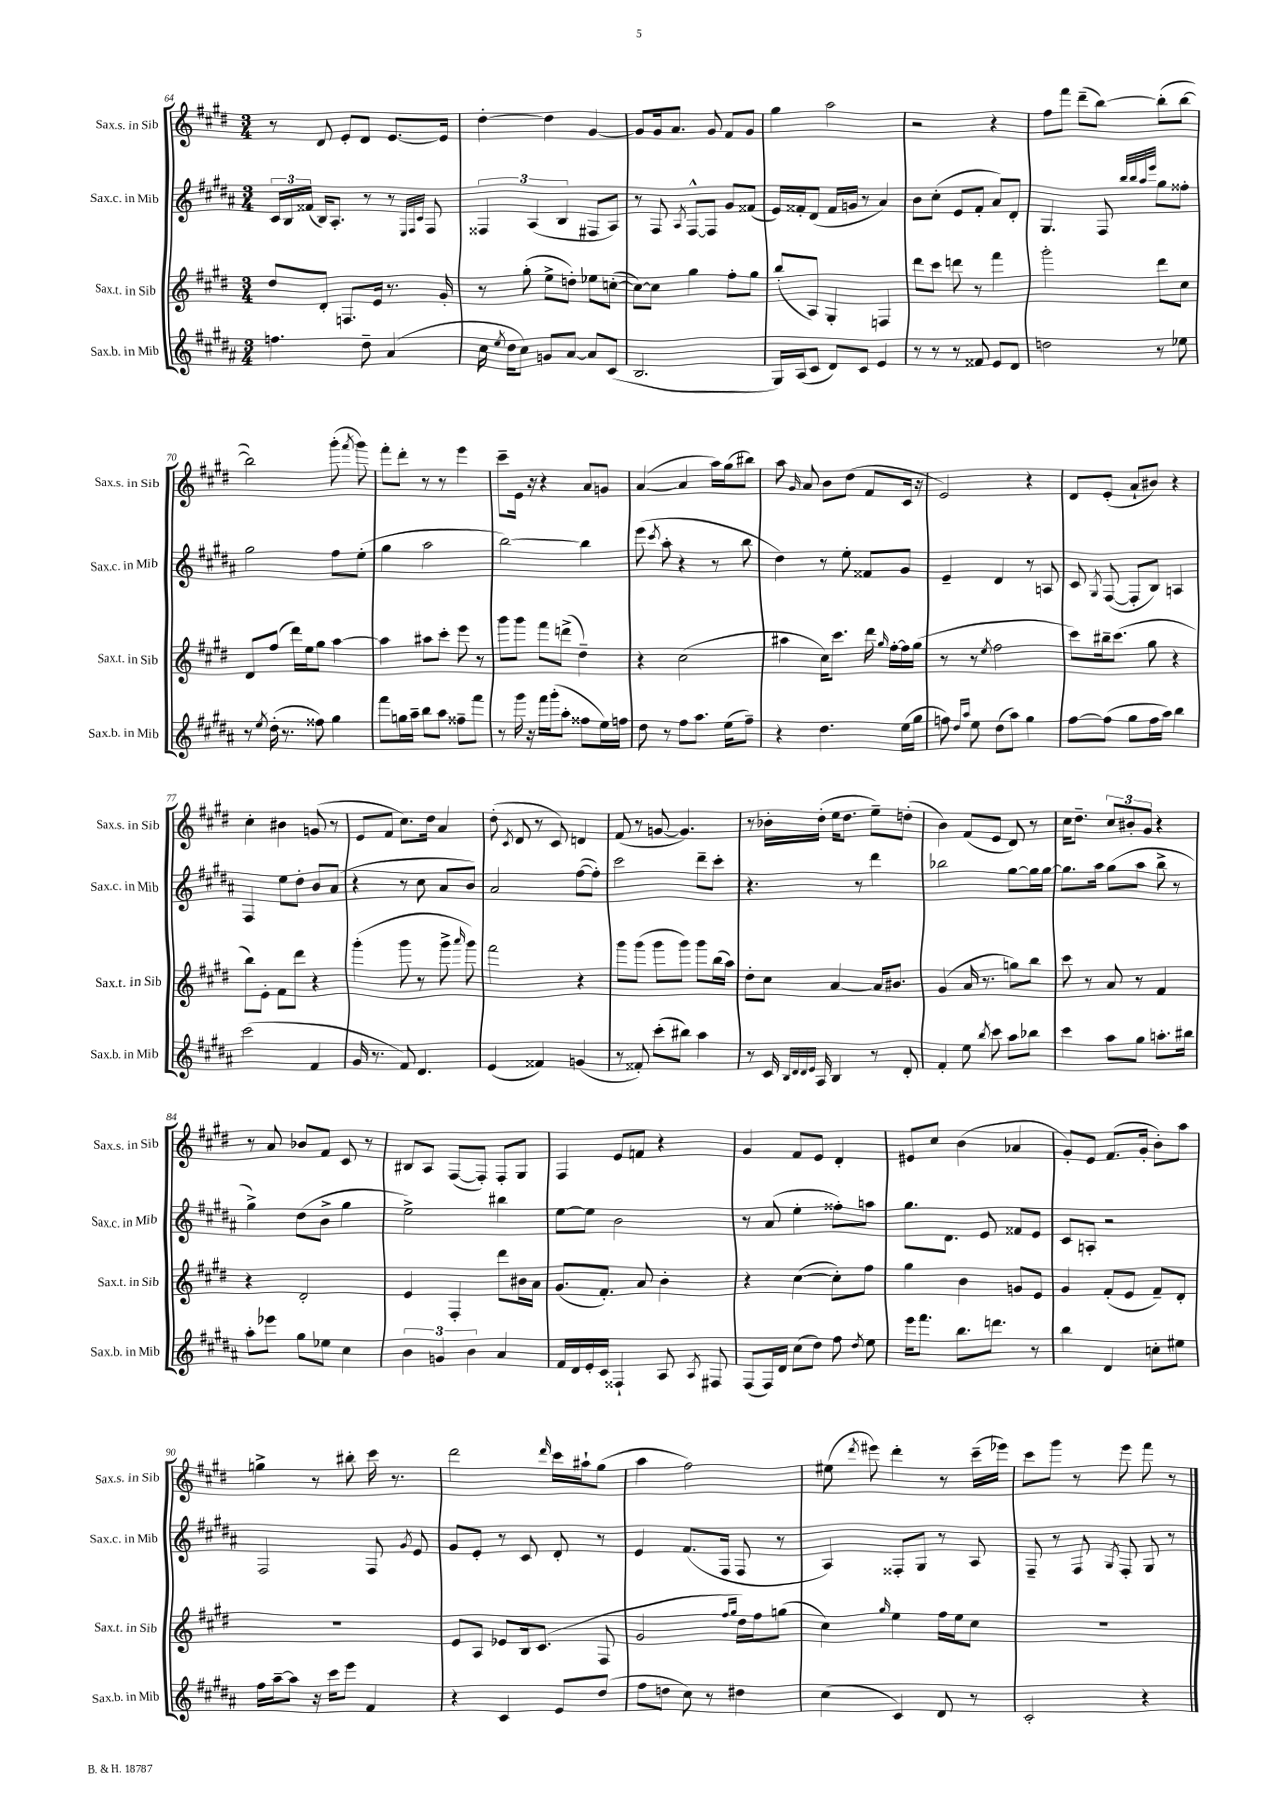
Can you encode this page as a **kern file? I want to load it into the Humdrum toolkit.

**kern	**kern	**kern	**kern
*part4	*part3	*part2	*part1
*staff4	*staff3	*staff2	*staff1
*I"Sax.b. in Mib	*I"Sax.t. in Sib	*I"Sax.c. in Mib	*I"Sax.s. in Sib
*I'Sax.b. in Mib	*I'Sax.t. in Sib	*I'Sax.c. in Mib	*I'Sax.s. in Sib
*clefG2	*clefG2	*clefG2	*clefG2
*k[f#c#g#d#a#]	*k[f#c#g#d#]	*k[f#c#g#d#a#]	*k[f#c#g#d#]
*M3/4	*M3/4	*M3/4	*M3/4
=64	=64	=64	=64
4.ffn\	8dd#/L	24c#/LL	8r
.	.	24B/	.
.	.	(24f##X/JJ	.
.	8d#'/J	16B/KL)	8d#/
.	.	8.A#'/J	.
.	8.Fn/L	.	8e'/L
8dd#~\	.	8r	8d#/J
.	16e/Jk	.	.
(4a#/	8.r	8r	[8.e/L
.	.	32qqE/LLL	.
.	.	32qqF#/	.
.	.	32qqc#/JJJ	.
.	.	8F#/	.
.	16g#'/	.	16e/Jk]
=65	=65	=65	=65
16cc#\	8r	6F##X/	[4dd#'\
8qee/	.	.	.
16dd#\KL	.	.	.
8cc#\J)	(8gg#'\	.	.
.	.	(6A#/	.
8gn/L	8ee^\L	.	4dd#\]
.	.	6B/	.
[8a#/J	8ddn'\J)	.	.
8a#/L]	8ee-X\L	8F#X/L	[4g#/
(8c#/J	([8ccn'\J	8A#/J)	.
=66	=66	=66	=66
2.B/	8cc\L_)	8r	8g#/L]
.	8cc\J]	8F#/	16g#/k
.	.	.	8.a/J
.	.	8qA#/	.
.	4gg#\	[8F#^^/L	.
.	.	8F#/J]	8g#/
.	8ff#'\L	8g#/L	8f#/L
.	8gg#\J	(8f##X/J	8g#/J
=67	=67	=67	=67
16G#/LL)	(8bb'/L	16e/LL)	4gg#\
(16A#/J	.	16f##X'/J	.
8c#/J	8A/J)	(8d#/J	.
8d#/L)	4G#'/	16f##/LL	2aa\
.	.	16gn/JJ	.
8c#/J	.	8r	.
4e/	4Fn/	4a#/)	.
=68	=68	=68	=68
8r	8ddd#\L	8b\L	2r
8r	8ccc#\J	(8cc#'\J	.
8r	8dddn\	8e/L	.
8f##X/	8r	8f#'/J	.
8e/L	4fff#\	8a#/L)	4r
8d#/J	.	8d#'/J	.
=69	=69	=69	=69
2ddn\	2ggg#'\	4.G#/	8ff#\L
.	.	.	8fff#\J
.	.	.	(8ddd#~\L
.	.	8F#/	[8bb\J)
.	.	32qqbb/LLL	.
.	.	32qqbb/	.
.	.	32qqaa#/	.
.	.	32qqeee/JJJ	.
8r	8ddd#\L	8gg#\L	(8bb'\L]
8ee-X\	8cc#\J	8ff##X'\J	[8bb\J
!!LO:LB:g=z
=70	=70	=70	=70
8r	8d#/L	2gg#\	2bb\])
8qee/	.	.	.
(16dd#'\	(8ff#/J	.	.
8.r	.	.	.
.	16ddd#\LL)	.	.
.	16ee\J	.	.
8ff##X\)	8gg#\J	.	.
4gg#\	[4aa\	8ff#\L	(8ggg#'\
.	.	.	8qfff#/
.	.	(8ee'\J	8ggg#\)
=71	=71	=71	=71
8fff#\L	4aa\]	4gg#\	8fff#'\L
16ggn\L	.	.	8ddd#'\J
16aa#~\JJ	.	.	.
8bb\L	8aa#X\L	2aa#\	8r
8aa#\J	8ccc#'\J	.	8r
8ff##X~\L	8eee\	.	4eee\
8fff#\J	8r	.	.
=72	=72	=72	=72
8r	8ggg#\L	[2bb\)	8ccc#~\L
16ggg#\	8ggg#\J	.	16e\Jk
16r	.	.	16r
16fff#\LL	8fff#\L	.	4r
(16ggg#'\J	.	.	.
8aa#'\J	(8dddn^\J	.	.
8ff##X\L	4dd#~\)	4bb\]	8a/L
16ee\L)	.	.	8gn/J
16ffn\JJ	.	.	.
=73	=73	=73	=73
8dd#\	4r	(8eee\	([4a/
.	.	8qccc#/	.
8r	.	8aa#'\	.
8ff#\L	(2cc#\	4r	4a/]
8.aa#\J	.	.	.
.	.	8r	16aa\LL)
(16ee\KL	.	.	(16gg#\J
8ff#~\J)	.	8bb\	8bb#X\J)
=74	=74	=74	=74
4r	4aa#X\	4dd#\)	8aa\
.	.	.	16qqg#/
.	.	.	8a/
4.dd#\	16cc#\KL)	8r	8b\L
.	8.ccc#\J	.	.
.	.	8ee'\	(8dd#\J
.	16ddd#\	8f##X/L	8f#/L
.	16qqgg#/	.	.
.	[16ff#'\LL	.	.
(16ee\LL	16ff#\]	8g#/J	16c#/Jk
16gg#\JJ	(16gg#\JJ	.	16r
=75	=75	=75	=75
8ffn\)	8r	4e~/	2e/)
16qqdd#/LL	.	.	.
16qqaa#/JJ	.	.	.
8ee\	8r	.	.
.	8qee/	.	.
(8dd#\L	2ff#\	4d#/	.
8aa#\J)	.	.	.
4gg#\	.	8r	4r
.	.	8An/	.
=76	=76	=76	=76
[8ff#\L	8ccc#\L)	8c#/	8d#/L
.	.	8qG#/	.
(8ff#\J]	16bb#X~\k	([8F#/	(8e'/J
.	(8.ccc#\J	.	.
8gg#\L	.	8F#'/L]	8a`/L
16ff#\L	8gg#\	8B/J)	8b#X/J)
16aa#\JJ)	.	.	.
4bb\	4r	4An/	4r
!!LO:LB:g=z
=77	=77	=77	=77
(2ccc#\	8bb\L)	4F#/	4cc#'\
.	8e'\J	.	.
.	8f#\L	8ee\L	4b#X\
.	8ddd#\J	8dd#'\J	.
4f#/	4r	8b/L	(8gn/
.	.	(8a#/J	8r
=78	=78	=78	=78
16g#/	(4ggg#'\	4r	8e/L
8.r	.	.	.
.	.	.	8f#/J
8f#/)	8ggg#\	8r	8.cc#\L)
4.d#/	8r	8cc#\	.
.	.	.	16dd#\Jk
.	8ggg#^\	8a#/L	4a/
.	16qqaaa/	.	.
.	8ggg#\)	8b/J)	.
=79	=79	=79	=79
(4e/	2fff#\	2a#/	(8dd#'\
.	.	.	8qc#/
.	.	.	8d#/
4f##X/)	.	.	8r
.	.	.	8c#/)
(4gn/	4r	([8ff#\L	4dn/
.	.	8ff#'\J])	.
=80	=80	=80	=80
8r	8ggg#\L	2ccc#\	(8f#/
8f##X'/)	(8ggg#\J	.	8r
(8ccc#'\L	8ggg#\L	.	[8gn/
8bb#X\J)	8ggg#\J)	.	4.g/])
4aa#\	8ggg#\L	8ddd#~\L	.
.	(16bb\L	8ccc#'\J	.
.	16aa\JJ)	.	.
=81	=81	=81	=81
8r	8dd#'\L	4.r	8r
16c#/	8cc#\J	.	16b-X'\LL
32qqB/LLL	.	.	.
32qqd#/	.	.	.
32qqd#/	.	.	.
32qqe/JJJ	.	.	.
16A#/	.	.	(16dd#'\JJ
4B/	[4a/	.	16ee\KL
.	.	.	8.dd#\J
.	.	8r	.
8r	16a/KL]	4ddd#\	8ee~\L)
.	8.b#X/J	.	.
8d#'/	.	.	(8ddn'\J
=82	=82	=82	=82
4f#'/	(4g#/	2bb-X\	4b\)
8ee\	16a/	.	(8f#/L
.	8.r	.	.
8qbb/	.	.	.
8ccc#\	.	.	8e/J
8aa#\L	8ggn\L)	[8gg#\L	8d#/)
8bb-X\J	8bb\J	16gg#\L]	8r
.	.	[16gg#\JJ	.
=83	=83	=83	=83
4ccc#\	8ccc#\	8.gg#\L]	16cc#\KL
.	.	.	8.dd#~\J
.	8r	.	.
.	.	16aa#\Jk	.
8aa#\L	8a/	(8gg#\L	12cc#/L
.	.	.	12b#X'/
8gg#\J	8r	8aa#\J	.
.	.	.	12g#/J
8.aan'\L	4f#/	8bb^\	4r
.	.	8r	.
16bb#X\Jk	.	.	.
!!LO:LB:g=z
=84	=84	=84	=84
8aa#'\L	4r	4gg#^\)	8r
8eee-X\J	.	.	8a/
8gg#\L	2d#'/	(8dd#\L	8b-X/L
8ee-X\J	.	8b^\J	8f#/J
4cc#\	.	4gg#\	8c#/
.	.	.	8r
=85	=85	=85	=85
6b\	4e/	2ee^\)	8B#X/L
.	.	.	8A/J
6gn/	.	.	.
.	4F#'/	.	([8F#/L
6b\	.	.	.
.	.	.	8F#'/J])
4a#/	8ddd#\L	4bb#X\	8F#'/L
.	16b#X\L	.	8G#/J
.	16a\JJ	.	.
=86	=86	=86	=86
16f#/LL	(8.g#/L	[8ee\L	4F#/
16d#/	.	.	.
16e'/	.	8ee\J]	.
16c#/JJ	8.f#'/J)	.	.
4F##X`/	.	2b\	8e/L
.	8a/	.	8fn/J
8A#/	4b'\	.	4r
8qA#/	.	.	.
8F#X/	.	.	.
=87	=87	=87	=87
(8F#/L	4r	8r	4g#/
16F#/L)	.	(8a#/	.
16d#/JJ	.	.	.
(8cc#\L	([4cc#\	4ee'\	8f#/L
8dd#\J)	.	.	8e/J
8ff#\	8cc#'\L])	8ff##X'\L)	4d#'/
8qdd#/	.	.	.
8ee\	8ff#\J	8aan\J	.
=88	=88	=88	=88
16eee\KL	4gg#\	8.gg#\L	8e#X/L
8.fff#\J	.	.	.
.	.	.	8cc#/J
.	.	8.d#\J	.
8.bb\L	4b\	.	(4b\
.	.	8e/	.
8.dddn\J	.	.	.
.	8gn/L	8f##X/L	4a-X/
8r	8e/J	8e/J	.
=89	=89	=89	=89
4bb\	4g#/	8c#/L	8g#'/L)
.	.	8An'/J	8e/J
4d#/	(8f#'/L	2r	(8.f#/L
.	8e/J	.	.
.	.	.	16g#'/Jk
8ccn'\L	8f#~/L)	.	8b'\L)
8ee#X\J	8d#'/J	.	8aa\J
!!LO:LB:g=z
=90	=90	=90	=90
16ff#\LL	2.r	2F#/	4ggn^\
[16aa#~\J	.	.	.
8aa#\J]	.	.	.
16r	.	.	8r
16ccc#\KL	.	.	.
8eee\J	.	.	8bb#X'\
4f#/	.	8F#/	16ccc#\
.	.	.	8.r
.	.	8qg#/	.
.	.	8e/	.
=91	=91	=91	=91
4r	8e/L	8g#/L	2ddd#\
.	8A/J	8e'/J	.
4c#/	8e-X/L	8r	.
.	16B/k	8c#/	.
.	(8.c#/J	.	.
.	.	.	16qqddd#/
8e/L	.	8d#'/	16ccc#\LL
.	.	.	16aa#X`\J
(8dd#/J	8F#/	8r	(8gg#\J
=92	=92	=92	=92
8ff#\L	2g#/	4e/	4aa\
8ddn\J	.	.	.
8cc#\)	.	(8.f#/L	2ff#\)
8r	.	.	.
.	.	16F#/Jk	.
.	16qqff#/LL	.	.
.	16qqgg#/JJ	.	.
4dd#X\	16dd#\LL)	8F#/	.
.	16ff#\J	.	.
.	(8ggn\J	8r	.
=93	=93	=93	=93
(4cc#\	4cc#\)	4A#/)	(8ee#X\
.	.	.	8qddd#/
.	.	.	8eee#X\)
.	16qqgg#/	.	.
4c#/)	4ee\	8F##X'/L	4ddd#'\
.	.	8G#/J	.
8d#/	16ff#\LL	8r	8r
.	16ee\J	.	.
8r	8cc#\J	8A#/	(16ccc#~\LL
.	.	.	16eee-X\JJ)
=94	=94	=94	=94
2c#'/	2.r	8F#~/	8ccc#\L
.	.	8r	8ggg#\J
.	.	8F#/	8r
.	.	8qG#/	.
.	.	8F#'/	8eee\
4r	.	8G#/	8fff#\
.	.	8r	8r
==	==	==	==
*-	*-	*-	*-
